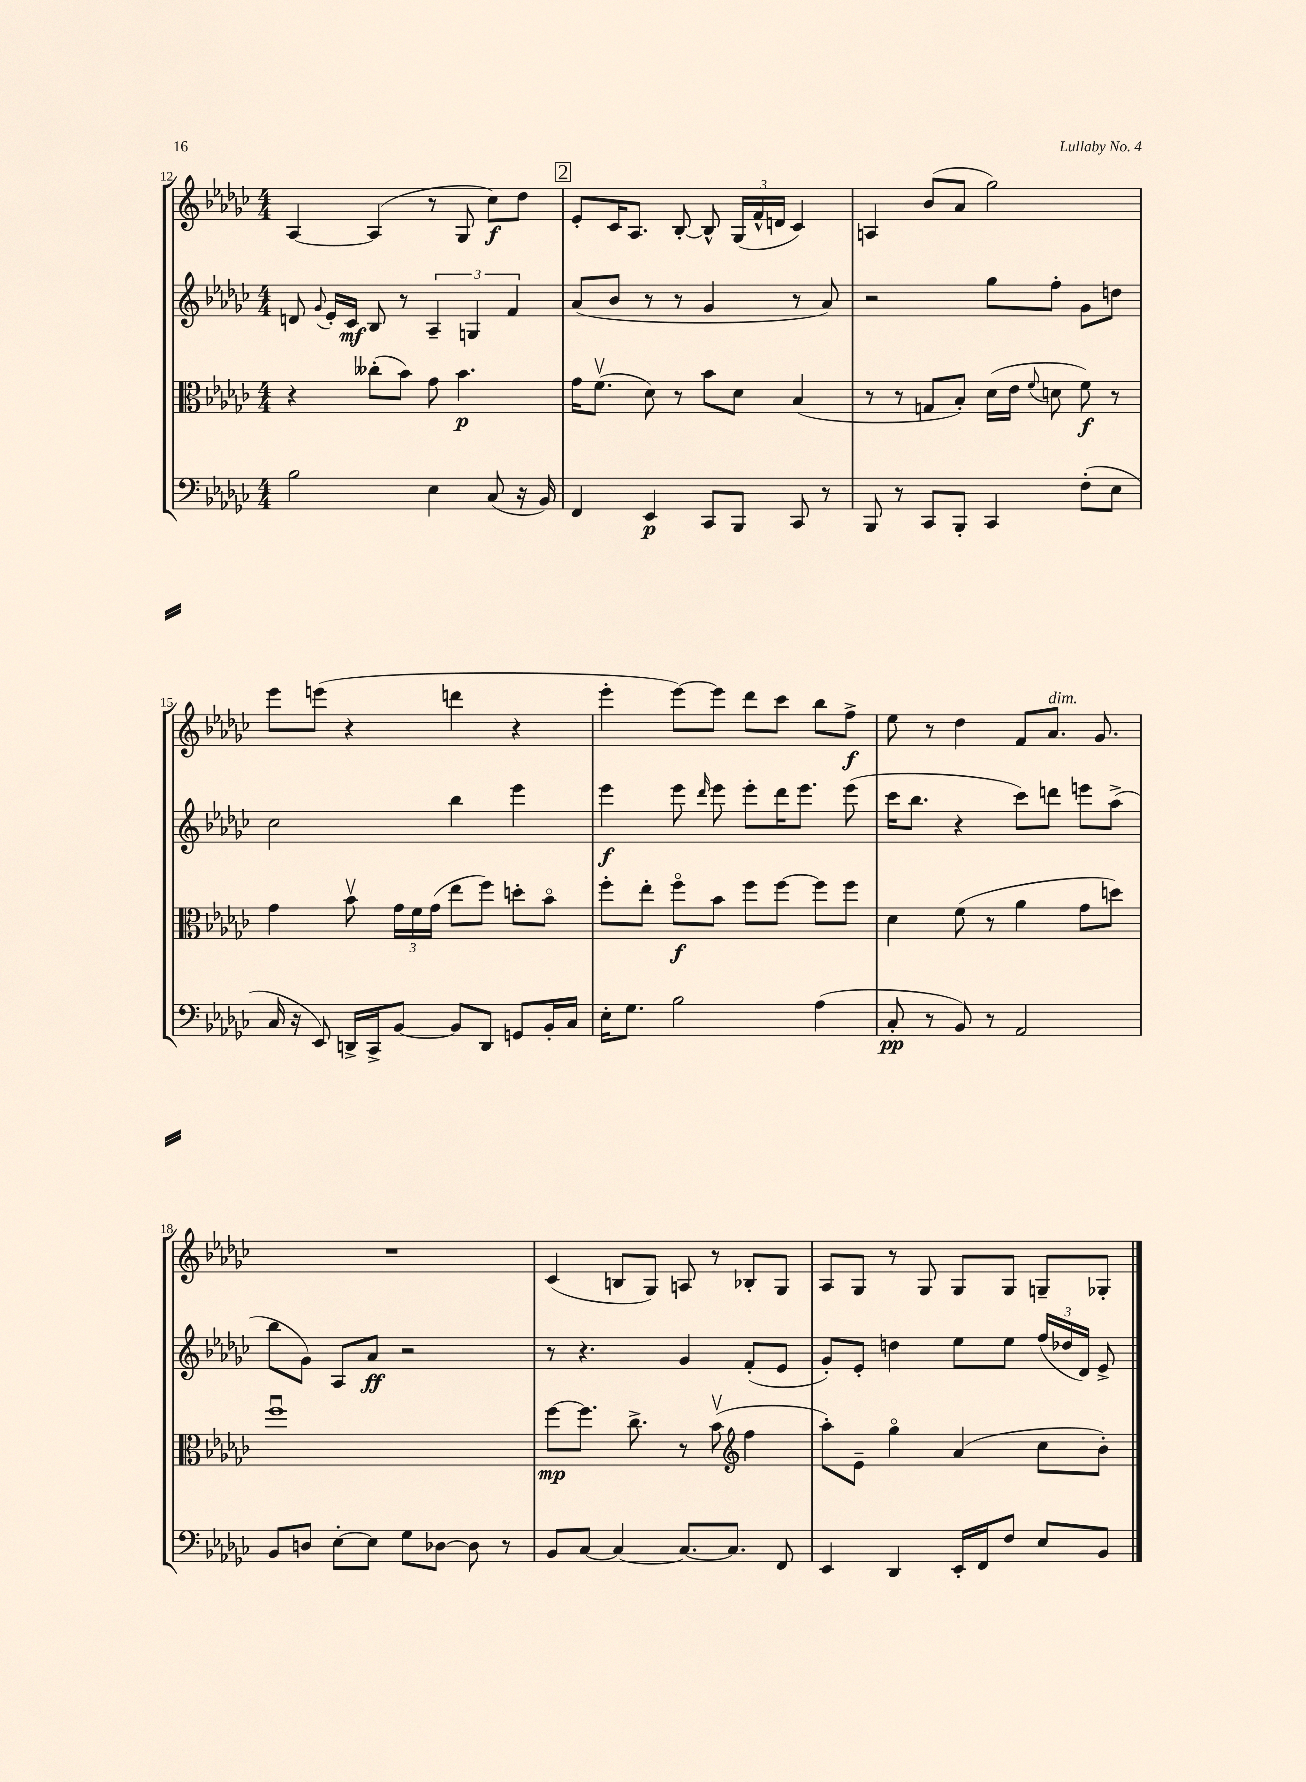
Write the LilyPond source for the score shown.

<<
\new StaffGroup <<
\new Staff = "s0" {
    \clef treble \key ges \major \numericTimeSignature \time 4/4
    \autoBeamOff aes4~ aes4( r8 ges8 ces''8[\f) des''8] |
    \mark \markup { \box "2" } ees'8[-. ces'16 aes8.] bes8~-. bes8-^ \tuplet 3/2 { ges16[( f'16-^ d'16] } ces'4) |
    a4 bes'8[( aes'8] ges''2) |
    ees'''8[ e'''8]( r4 d'''4 r4 |
    ees'''4-. ees'''8[~) ees'''8] des'''8[ ces'''8] bes''8[ f''8]->\f |
    ees''8 r8 des''4 f'8[ aes'8.]^\markup { \italic "dim." } ges'8. |
    R1 |
    ces'4( b8[ ges8]) a8 r8 bes8[-. ges8] |
    aes8[ ges8] r8 ges8 ges8[ ges8] g8[-- ges8]-. \bar "|." |
}
\new Staff = "s1" {
    \clef treble \key ges \major \numericTimeSignature \time 4/4
    \autoBeamOff d'8 \appoggiatura { ges'8 } ees'16[-. ces'16]\mf bes8 r8 \tuplet 3/2 { aes4-- g4 f'4 } |
    \mark \markup { \box "2" } aes'8[( bes'8] r8 r8 ges'4 r8 aes'8) |
    r2 ges''8[ f''8]-. ges'8[ d''8] |
    ces''2 bes''4 ees'''4 |
    ees'''4\f ees'''8 \grace { des'''16 } ees'''8 ees'''8[-. des'''16 ees'''8.] ees'''8( |
    ces'''16[ bes''8.] r4 ces'''8[) d'''8] e'''8[ aes''8]->( |
    bes''8[ ges'8]) aes8[ aes'8]\ff r2 |
    r8 r4. ges'4 f'8[-.( ees'8] |
    ges'8[-.) ees'8]-. d''4 ees''8[ ees''8] \tuplet 3/2 { f''16[( des''16 des'16]) } ees'8-> \bar "|." |
}
\new Staff = "s2" {
    \clef alto \key ges \major \numericTimeSignature \time 4/4
    \autoBeamOff r4 ceses''8[-.( bes'8]) ges'8 bes'4.\p |
    \mark \markup { \box "2" } ges'16[ f'8.]\upbow( des'8) r8 bes'8[ des'8] bes4( |
    r8 r8 g8[ bes8]-.) des'16[( ees'16] \appoggiatura { f'8 } d'8 f'8\f) r8 |
    ges'4 bes'8\upbow \tuplet 3/2 { ges'16[ f'16 ges'16]( } ees''8[ f''8]) d''8[-. bes'8]\flageolet |
    f''8[-. ees''8]-. f''8[\flageolet\f bes'8] f''8[ f''8]~ f''8[ f''8] |
    des'4 f'8( r8 aes'4 ges'8[ d''8]) |
    f''1\downbow |
    f''8[~\mp f''8.] ces''8.-> r8 bes'8\upbow( \clef treble f''4 |
    aes''8[-.) ees'8]-- ges''4\flageolet aes'4( ces''8[ bes'8]-.) \bar "|." |
}
\new Staff = "s3" {
    \clef bass \key ges \major \numericTimeSignature \time 4/4
    \autoBeamOff bes2 ees4 ces8( r16 bes,16) |
    \mark \markup { \box "2" } f,4 ees,4\p ces,8[ bes,,8] ces,8 r8 |
    bes,,8 r8 ces,8[ bes,,8]-. ces,4 f8[-.( ees8] |
    ces16 r16 ees,8) d,16[-> ces,16-> bes,8]~ bes,8[ d,8] g,8[ bes,16-. ces16] |
    ees16[-. ges8.] bes2 aes4( |
    ces8-.\pp r8 bes,8) r8 aes,2 |
    bes,8[ d8] ees8[~-. ees8] ges8[ des8]~ des8 r8 |
    bes,8[ ces8]~ ces4~ ces8.[~ ces8.] f,8 |
    ees,4 des,4 ees,16[-. f,16 f8] ees8[ bes,8] \bar "|." |
}
>>
>>
\layout { \context { \Score currentBarNumber = #12 } }
